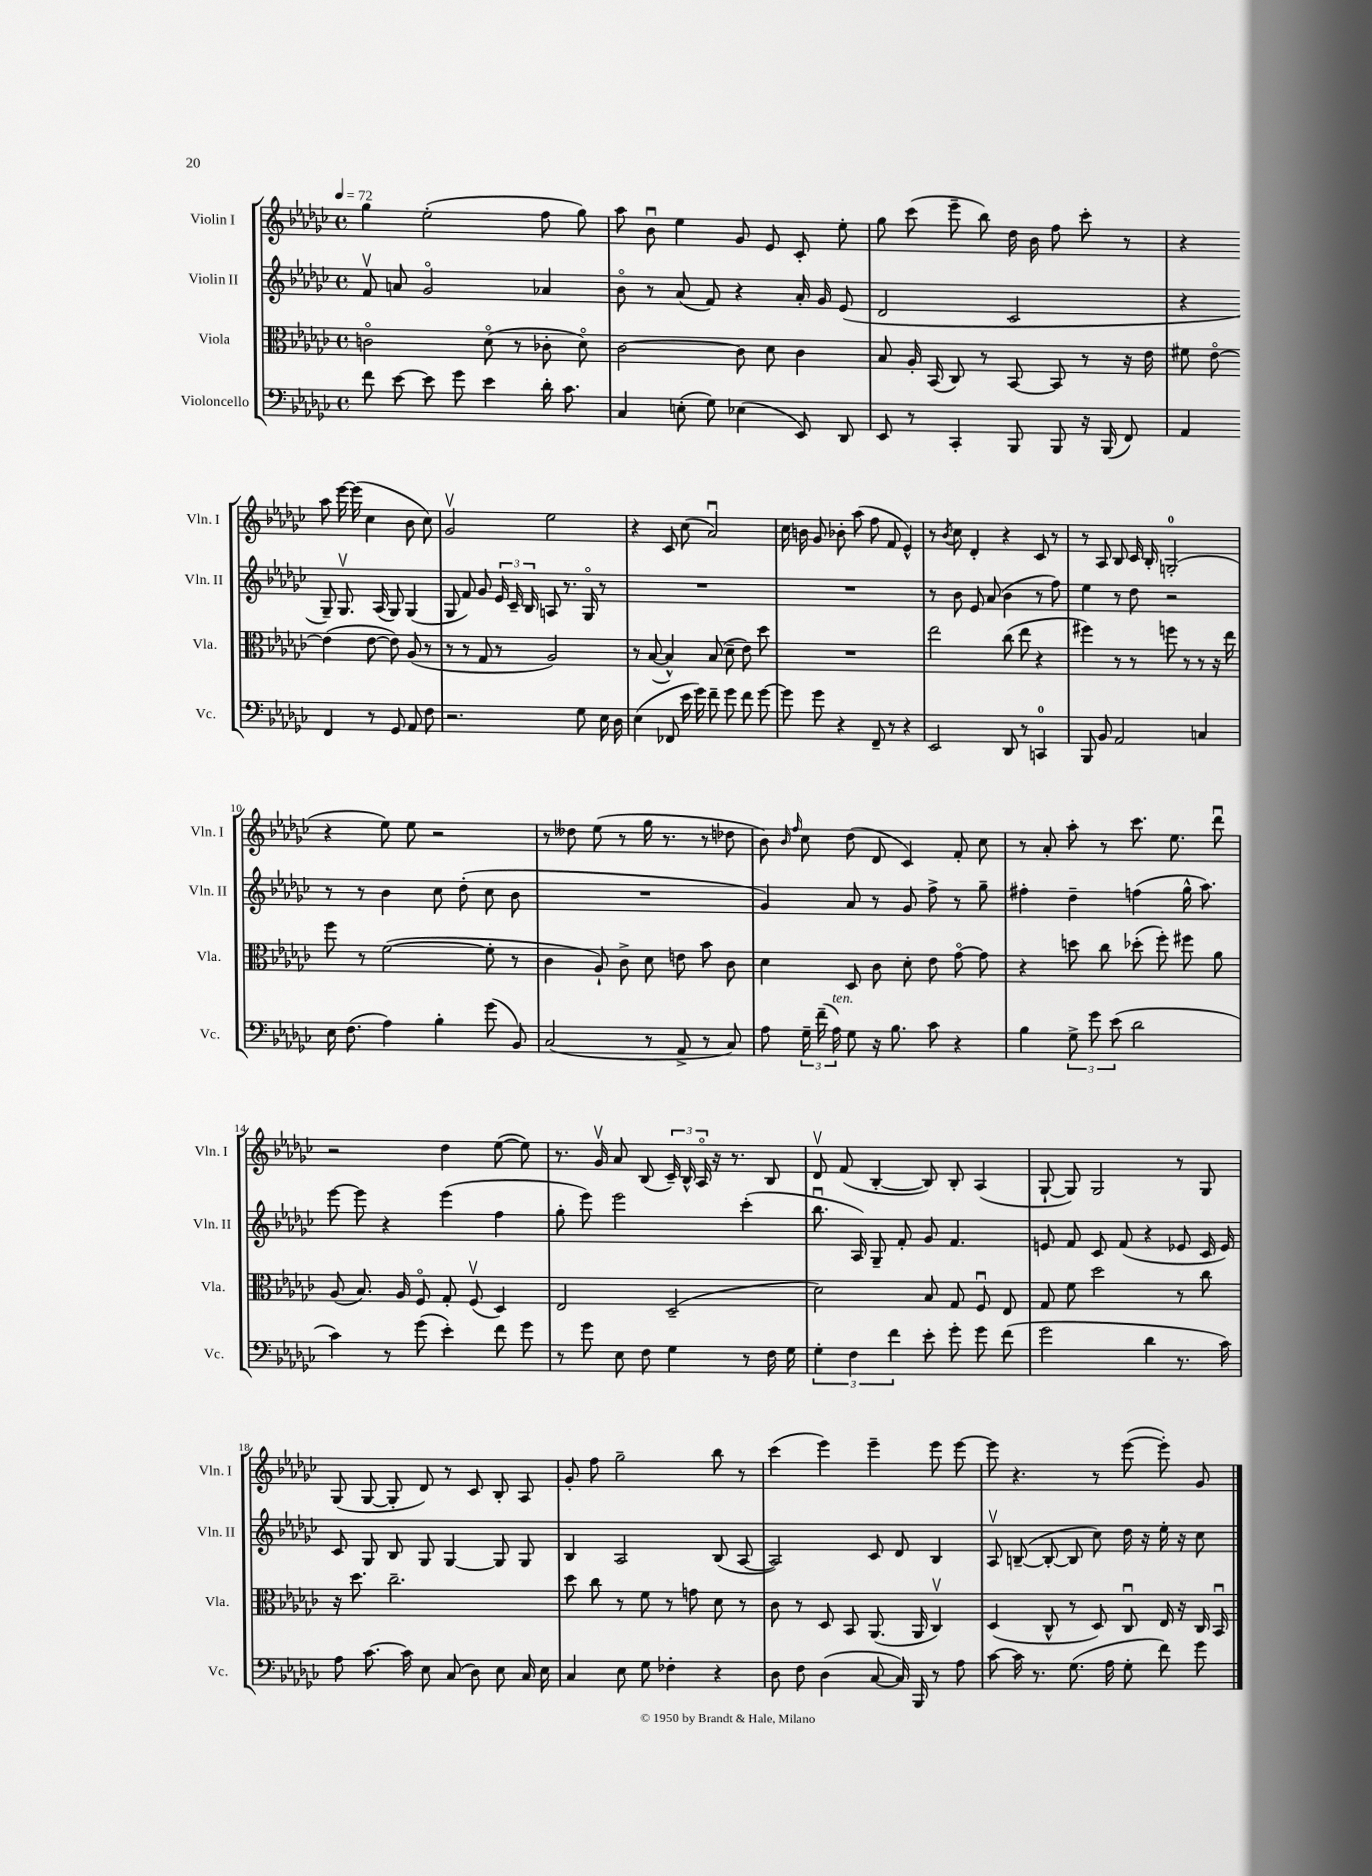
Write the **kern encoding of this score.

**kern	**kern	**kern	**kern
*staff4	*staff3	*staff2	*staff1
*clefF4	*clefC3	*clefG2	*clefG2
*k[b-e-a-d-g-c-]	*k[b-e-a-d-g-c-]	*k[b-e-a-d-g-c-]	*k[b-e-a-d-g-c-]
*M4/4	*M4/4	*M4/4	*M4/4
*met(c)	*met(c)	*met(c)	*met(c)
*MM72	*MM72	*MM72	*MM72
8f	2co	8fv	4gg-
[8e-	.	8a	.
8e-]	.	2g-o	(2ee-'
8g-	.	.	.
4e-	(8d-o	.	.
.	8r	.	.
16d-'	8c-'	4a-	8ff
8.c-	.	.	.
.	8d-o)	.	8gg-)
=	=	=	=
4C-	[2c-	8b-o	8aa-
.	.	8r	8b-u
(8E'	.	(8a-	4ee-
8G-)	.	8f)	.
(4E-	8c-]	4r	8g-
.	8d-	.	8e-
8EE-)	4c-	16a-'	8c-'
.	.	16g-	.
8DD-	.	(8e-	8ee-'
=	=	=	=
8EE-	8B-	2d-	8gg-
8r	16A-'	.	(8ccc-
.	(16BB-	.	.
4CC-'	8C-)	.	8eee-~
.	8r	.	8bb-)
8BBB-	[8BB-	2c-	16dd-
.	.	.	16b-
8BBB-	8BB-]	.	8ff
16r	8r	.	8ccc-'
(16BBB-	.	.	.
8FF)	16r	.	8r
.	16e-	.	.
=	=	=	=
4AA-	8f#	4r	4r
.	[8e-o	.	.
4FF	(4e-]	8G-~)	8aa-
.	.	8.G-v	[16eee-
.	.	.	(16eee-]
8r	[8e-	.	4cc-
.	.	(16A-	.
8GG-	8e-])	8G-)	.
8AA-	(8A-	(4G-	8b-
8F	8r	.	8cc-)
=	=	=	=
2.r	8r	8G-	2g-v
.	8r	8f)	.
.	8G-	8g-	.
.	8r	24e-	.
.	.	24c-~	.
.	.	24B-	.
.	2A-)	8A	2ee-
.	.	8.r	.
8G-	.	.	.
.	.	16G-o	.
16E-	.	8r	.
16D-	.	.	.
=	=	=	=
(4E-	8r	1r	4r
.	([8B-	.	.
8FF-	4B-^^])	.	8c-
16e-	.	.	(8cc-
16g-)	.	.	.
8f~	(8B-	.	2a-u)
8g-	8d-~	.	.
8f	8e-)	.	.
[8g-	8dd-	.	.
=	=	=	=
8g-]	1r	1r	16cc-
.	.	.	16b
8g-	.	.	8g-
4r	.	.	8b-'
.	.	.	(8aa-
8FF~	.	.	8ff
8r	.	.	8f
4r	.	.	4e-^^)
=	=	=	=
2EE-	2ee-	8r	8r
.	.	.	8qb-
.	.	8b-	8cc-
.	.	8e-	4d-'
.	.	(8a-	.
8DD-	(8cc-	4b-	4r
8r	8ee-	.	.
4CC	4r	8r	8c-
.	.	8ff)	8r
=	=	=	=
8BBB-	4ff#)	4ee-	8r
8BB-	.	.	8A-
2AA-	8r	8r	8B-
.	8r	8dd-	16c-
.	.	.	16B-'
.	8ff	2r	(2G'
.	8r	.	.
4C	8r	.	.
.	16r	.	.
.	16ee-	.	.
=	=	=	=
16E-	8ff	8r	4r
(8.F	.	.	.
.	8r	8r	.
4A-)	([2f	4b-	8ee-)
.	.	.	8ee-
4B-'	.	8cc-	2r
.	.	(8dd-'	.
(8g-	8f']	8cc-	.
8BB-)	8r	8b-	.
=	=	=	=
(2C-	4c-	1r	8r
.	.	.	8dd--
.	8A-`)	.	(8ee-
.	8c-^	.	8r
8r	8d-	.	16gg-
.	.	.	8.r
8AA-^	8e	.	.
8r	8b-	.	8r
8C-)	8c-	.	8dd-
=	=	=	=
8A-	4d-	4g-)	8b-)
.	.	.	16qqb-
.	.	.	16qqff
24G-~	.	.	8cc-
(24f~	.	.	.
24A-)	.	.	.
8G-	8D-	8a-	(8dd-
16r	8c-	8r	8d-
8.B-	.	.	.
.	8d-'	8g-	4c-)
8c-	8e-	8ff^	.
4r	[8g-o	8r	8f'
.	8g-]	8gg-~	8cc-
=	=	=	=
4B-	4r	4ff#'	8r
.	.	.	8a-'
12G-^	8dd	4dd-~	8aa-'
12g-	.	.	.
.	8cc-	.	8r
(12e-	.	.	.
2d-	(8dd-'	(4ff	8.ccc-
.	8ff')	.	.
.	.	.	8.ee-
.	8ff#	16gg-^^	.
.	.	8.aa-)	.
.	8a-	.	8ddd-u
=	=	=	=
4c-)	(8A-	[8eee-	2r
.	8.B-)	8eee-]	.
8r	.	4r	.
.	16A-	.	.
(8g-	8Fo	.	.
4e-')	8G-'	(4eee-	4dd-
.	(8Fv	.	.
8f	4D-)	4ff	([8ee-
8g-	.	.	8ee-])
=	=	=	=
8r	2E-	8gg-'	8.r
8g-	.	8eee-)	.
.	.	.	16g-v
8E-	.	2eee-	8a-
8F	.	.	(8B-
4G-	(2D-~	.	24c-~)
.	.	.	24B-^^
.	.	.	24A-o
.	.	.	16r
.	.	.	8.r
8r	.	(4ccc-'	.
16F	.	.	8B-
16G-	.	.	.
=	=	=	=
6G-'	2d-)	8.bb-u	8d-v
.	.	.	(8f
6F	.	.	.
.	.	16A-)	.
.	.	8G-~	[4B-'
6f	.	.	.
.	.	8f'	.
8e-'	8B-	8g-	8B-])
8g-'	8G-	4.f	8B-'
8g-	8Fu	.	(4A-
(8f	8E-	.	.
=	=	=	=
2g-	8G-	8e	[8G-`
.	8f	8f	8G-])
.	2dd-	8c-	2G-
.	.	(8f	.
4d-	.	4r	.
8.r	8r	8e-	8r
.	8cc-	16c-	8G-
16c-)	.	16e-)	.
=	=	=	=
8A-	16r	8c-	(8G-
.	8.dd-	.	.
[8.c-	.	8G-	[8G-
.	2.cc-~	8B-	8G-']
16c-]	.	.	.
8E-	.	8G-	8d-)
(8C-	.	[4G-	8r
8D-)	.	.	8c-
8E-	.	8G-]	8B-'
16C-	.	8G-	8A-
16E-	.	.	.
=	=	=	=
4C-	8dd-	4B-	8g-'
.	8cc-	.	8ff
8E-	8r	2A-	2gg-~
8G-	8f	.	.
4F-'	8r	.	.
.	8g	.	.
4r	8d-	(8B-	8bb-
.	8r	[8A-	8r
=	=	=	=
8D-	8c-	2A-])	(4ccc-
8F	8r	.	.
(4D-	8D-	.	4eee-)
.	8BB-	.	.
[8C-	(8.AA-	8c-	4eee-~
16C-])	.	8d-	.
16BBB-	16AA-	.	.
8r	4C-v)	4B-	8eee-
8A-	.	.	[8eee-
=	=	=	=
[8c-	(4D-	8A-v	8eee-]
16c-]	.	([8B~	4.r
8.r	.	.	.
.	8C-^^	8B'_	.
(8.G-	8r	8B]	.
.	8D-)	8cc-)	8r
16A-	.	.	.
8G-'	8C-u	16dd-	([8eee-
.	.	16r	.
8f)	16E-	16ee-'	8eee-'])
.	16r	16r	.
8g-	16C-	8cc-	8g-
.	16BB-u	.	.
==	==	==	==
*-	*-	*-	*-
